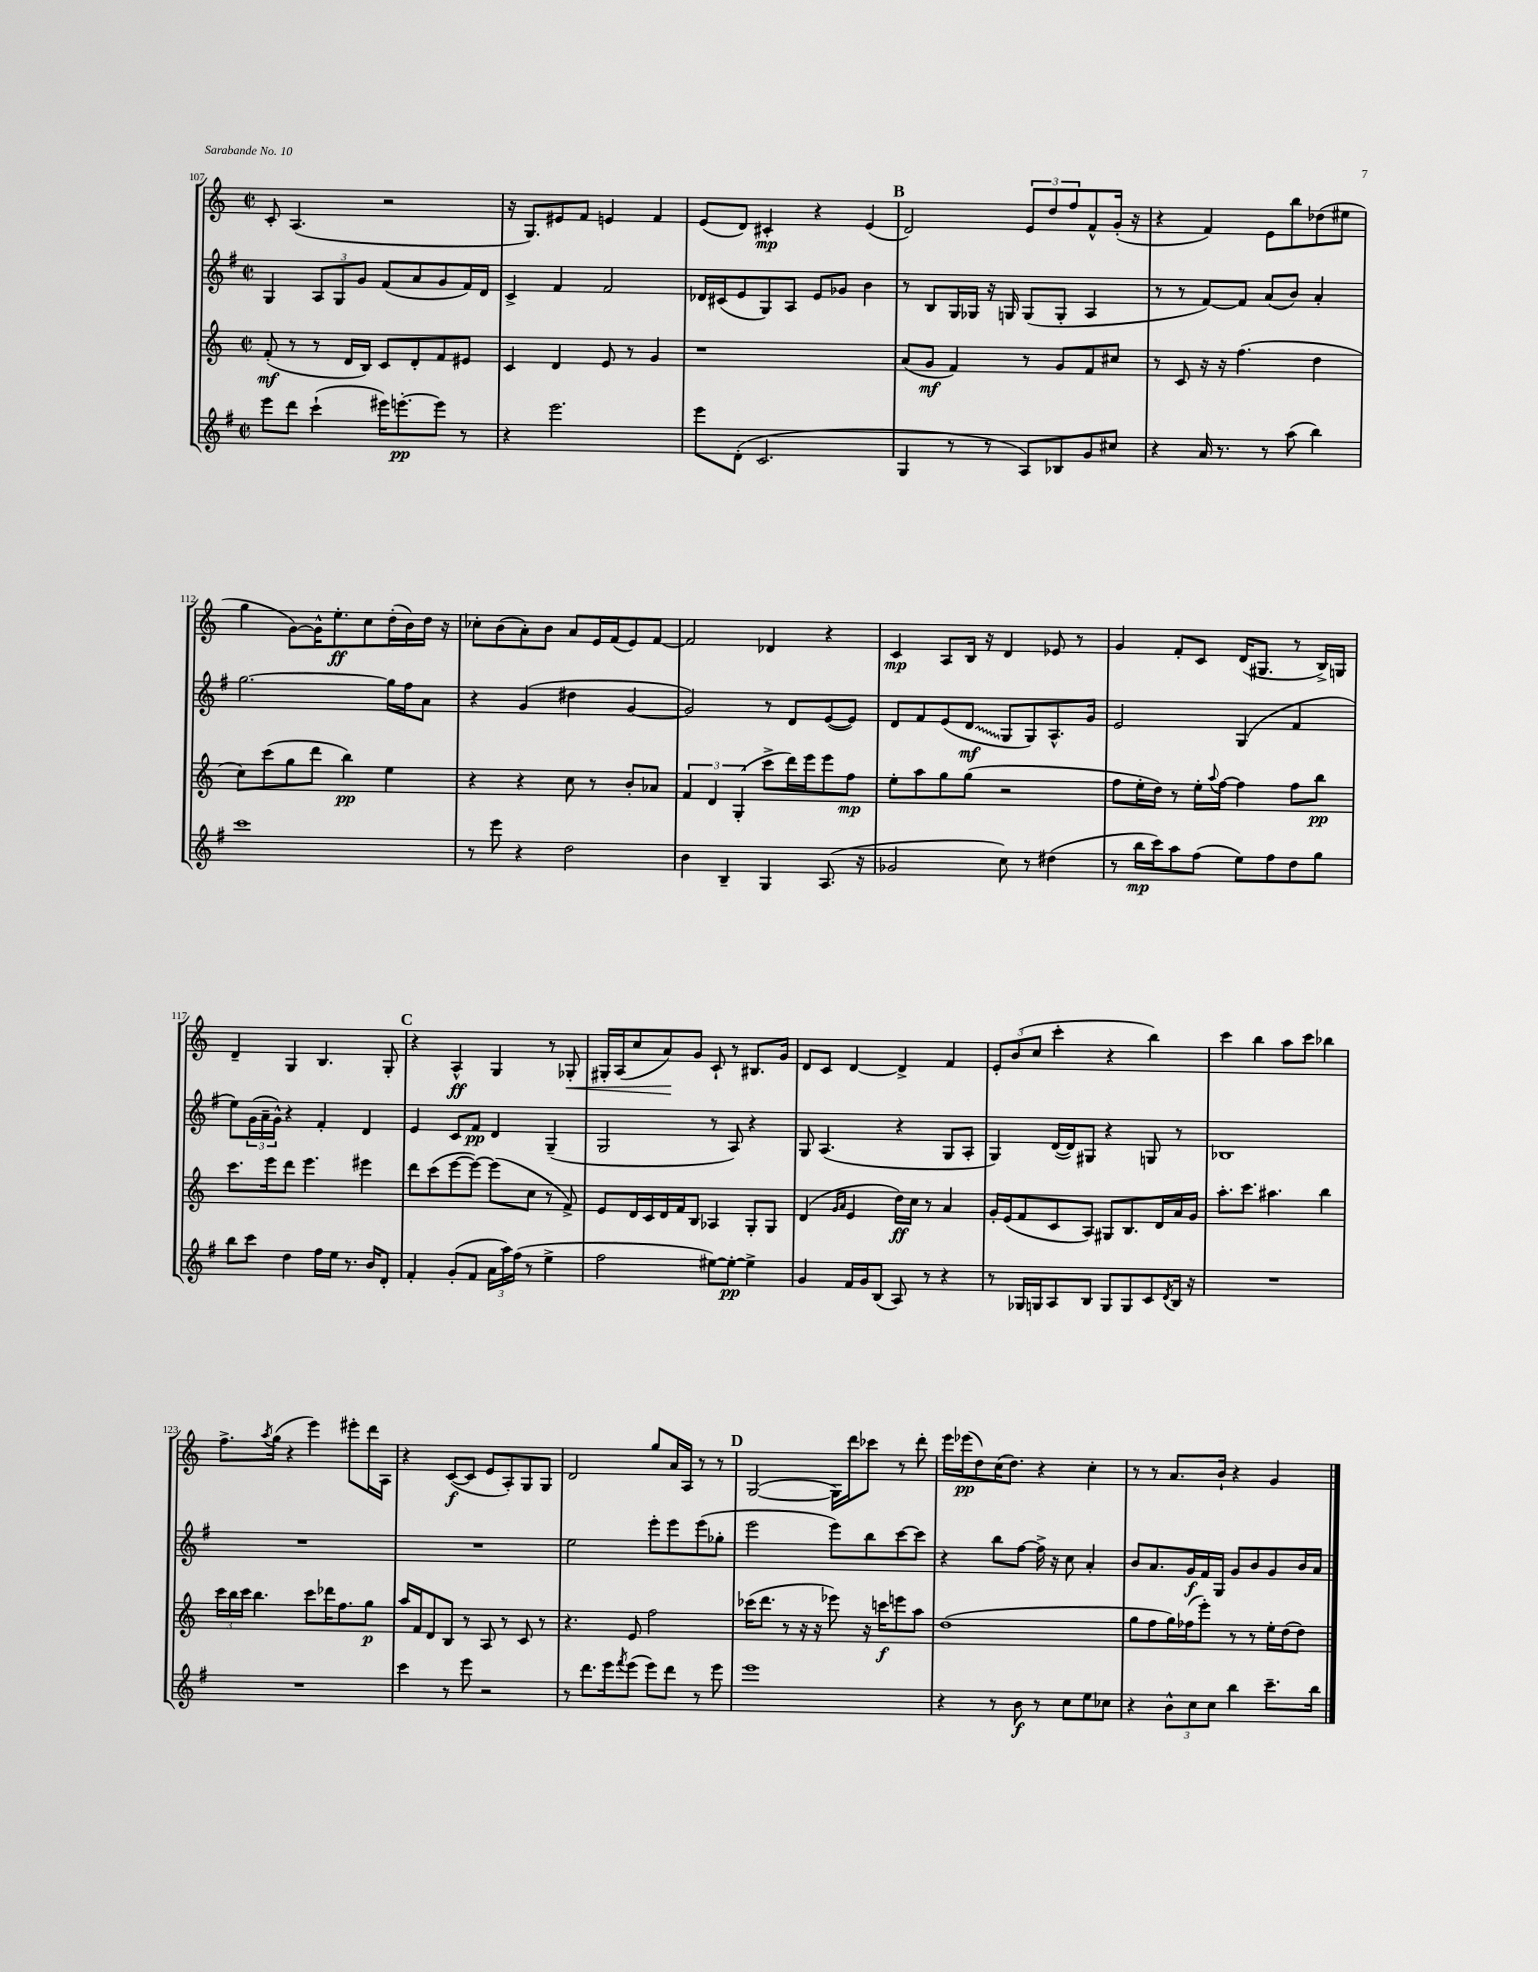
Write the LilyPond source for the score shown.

<<
\new StaffGroup <<
\new Staff = "s0" {
    \clef treble \key c \major \defaultTimeSignature \time 2/2
    c'8-. a4.( r2 |
    r16 g8.) eis'8 f'8 e'4 f'4 |
    e'8( d'8) cis'4-.\mp r4 e'4( |
    \mark \markup { \bold "B" } d'2) \tuplet 3/2 { e'8 d''8 f''8 } f'8-^ g'16-.( r16 |
    r4 f'4) e'8 b''8 des''8( eis''8 |
    g''4 g'8~) g'16-^ e''8.-.\ff c''8 d''16-.( b'16) d''16 r16 |
    ces''8-. b'8( a'8-.) b'8 a'8 e'16 f'16( e'8) f'8~ |
    f'2 des'4 r4 |
    c'4\mp a8 b16 r16 d'4 ees'8 r8 |
    g'4 f'8-. c'8 d'16( gis8. r8 b16->) g16 |
    d'4-- g4 b4. g8-. |
    \mark \markup { \bold "C" } r4 a4-^\ff g4 r8 ges8-.\< |
    gis16-. a16( c''8 a'8\!) g'8 c'8-! r8 bis8. g'16 |
    d'8 c'8 d'4~ d'4-> f'4 |
    \tuplet 3/2 { e'8-. b'8( c''8 } c'''4-. r4 b''4) |
    c'''4 b''4 a''8 c'''8 bes''4 |
    f''8.-> \acciaccatura { a''8 } g''16( r4 e'''4) eis'''8-. d'''16 a16 |
    r4 c'8~\f( c'8 e'8 a8-.) g8 g8 |
    d'2 g''8 a'16 a16 r8 r8 |
    \mark \markup { \bold "D" } g2~( g16) d'''16 ces'''8 r8 d'''8-. |
    e'''16 ees'''16\pp( d''8) c''16( d''8.) r4 c''4-. |
    r8 r8 a'8. b'16-! r4 g'4 \bar "|." |
}
\new Staff = "s1" {
    \clef treble \key g \major \defaultTimeSignature \time 2/2
    g4 \tuplet 3/2 { a8 g8 g'8 } fis'8( a'8 g'8 fis'16) d'16 |
    c'4-> fis'4 fis'2 |
    des'16 cis'16( e'8 g8) a8 e'8 ges'8 b'4 |
    \mark \markup { \bold "B" } r8 b8 g16 ges16 r16 g16 g8( g8-. a4 |
    r8 r8 fis'8~) fis'8 a'8( b'8) a'4-. |
    g''2.~ g''16 fis''16 a'8 |
    r4 g'4( dis''4 g'4~ |
    g'2) r8 d'8 e'8~( e'8) |
    d'8 fis'8 e'8( \once \override Glissando.style = #'zigzag d'8\glissando\mf g8 g8) a8.-^ g'16 |
    e'2 g4( fis'4 |
    e''8) \tuplet 3/2 { g'16( a'16-- g'16-^) } r4 fis'4-. d'4 |
    \mark \markup { \bold "C" } e'4 c'8 fis'8\pp d'4 g4--( |
    g2 r8 a8) r4 |
    g8 a4.( r4 g8 a8-. |
    g4) d'16~( d'16) gis8 r4 g8 r8 |
    bes1 |
    R1 |
    R1 |
    e''2 e'''8-. e'''8 e'''8( ges''8-. |
    \mark \markup { \bold "D" } e'''2 e'''8) b''8 c'''8~ c'''8 |
    r4 b''8 fis''8~ fis''16-> r16 c''8 a'4-. |
    b'8 a'8. g'16\f fis'16 g16 g'8 b'8 g'8 b'16 a'16 \bar "|." |
}
\new Staff = "s2" {
    \clef treble \key c \major \defaultTimeSignature \time 2/2
    f'8-.\mf( r8 r8 d'16 b16) c'8 d'8-. f'8 eis'8 |
    c'4 d'4 e'8 r8 g'4 |
    r1 |
    \mark \markup { \bold "B" } a'8( g'8\mf f'4) r8 g'8 f'8 cis''8 |
    r8 c'8 r16 r16 f''4.( d''4 |
    c''8) c'''8( g''8 d'''8 b''4\pp) e''4 |
    r4 r4 c''8 r8 b'8-. aes'8 |
    \tuplet 3/2 { f'4 d'4 g4-.( } c'''8-> d'''16) e'''16 e'''8 f''8\mp |
    e''8-. a''8 g''8 g''8( r2 |
    f''8 e''16-. d''16) r8 e''16-. \appoggiatura { a''8 } f''16~ f''4 f''8 b''8\pp |
    c'''8. e'''16 d'''8 e'''4. eis'''4 |
    \mark \markup { \bold "C" } d'''8 c'''8( e'''8~ e'''8~) e'''8( c''8 r8 f'8->) |
    e'8 d'16 c'16 d'16 f'16 b8 aes4 g8-. g8 |
    d'4( \grace { g'16 a'16 } e'4 d''16\ff) c''16 r8 a'4 |
    g'16-. e'16( f'8 c'8 a8) gis8 b8. d'16 a'16 g'16 |
    a''8.-. c'''8. ais''4. b''4 |
    \tuplet 3/2 { c'''16 b''16 c'''16 } b''4. c'''8 des'''16 f''8. g''8\p |
    a''16 f'16 d'8 b8 r8 a8 r8 c'8 r8 |
    r4. e'8 f''2 |
    \mark \markup { \bold "D" } ces'''16( d'''8. r8 r16 r16 ees'''8) r16 c'''16\f e'''8 a''8 |
    d''1( |
    g''8 f''8 g''16) fes''16( e'''8-.) r8 r8 e''16-. d''16( d''8) \bar "|." |
}
\new Staff = "s3" {
    \clef treble \key g \major \defaultTimeSignature \time 2/2
    e'''8 d'''8 c'''4-!( eis'''16) e'''8.~-.\pp e'''8 r8 |
    r4 e'''2. |
    e'''8 d'8-.( c'2. |
    \mark \markup { \bold "B" } g4 r8 r8 a8) bes8 g'8 cis''8 |
    r4 a'16 r8. r8 a''8( b''4) |
    c'''1 |
    r8 e'''8 r4 d''2 |
    b'4 b4-- g4 a8.( r16 |
    ges'2 c''8) r8 dis''4( |
    r8 b''16\mp c'''16) a''8 fis''8( e''8) fis''8 d''8 g''8 |
    b''8 c'''8 d''4 fis''16 e''16 r8. b'16 d'8-. |
    \mark \markup { \bold "C" } fis'4-. g'8-.( fis'8 \tuplet 3/2 { a'16 a''16) fis''16( } r8 e''4-> |
    fis''2 eis''8~) eis''8~-.\pp eis''4-> |
    g'4 fis'16 g'16 b8( a8) r8 r4 |
    r8 ges16 g16 a8 b8 g8 g8 c'8 \acciaccatura { d'8 } b16 r16 |
    R1 |
    R1 |
    c'''4 r8 e'''8 r2 |
    r8 d'''8. e'''16 \acciaccatura { fis'''8 } e'''8( e'''8) d'''8 r8 e'''8 |
    \mark \markup { \bold "D" } e'''1 |
    r4 r8 b'8\f r8 c''8 e''8 ces''8 |
    r4 \tuplet 3/2 { b'8-^ c''8 c''8 } b''4 c'''8.-- b''16 \bar "|." |
}
>>
>>
\layout { \context { \Score currentBarNumber = #107 } }
